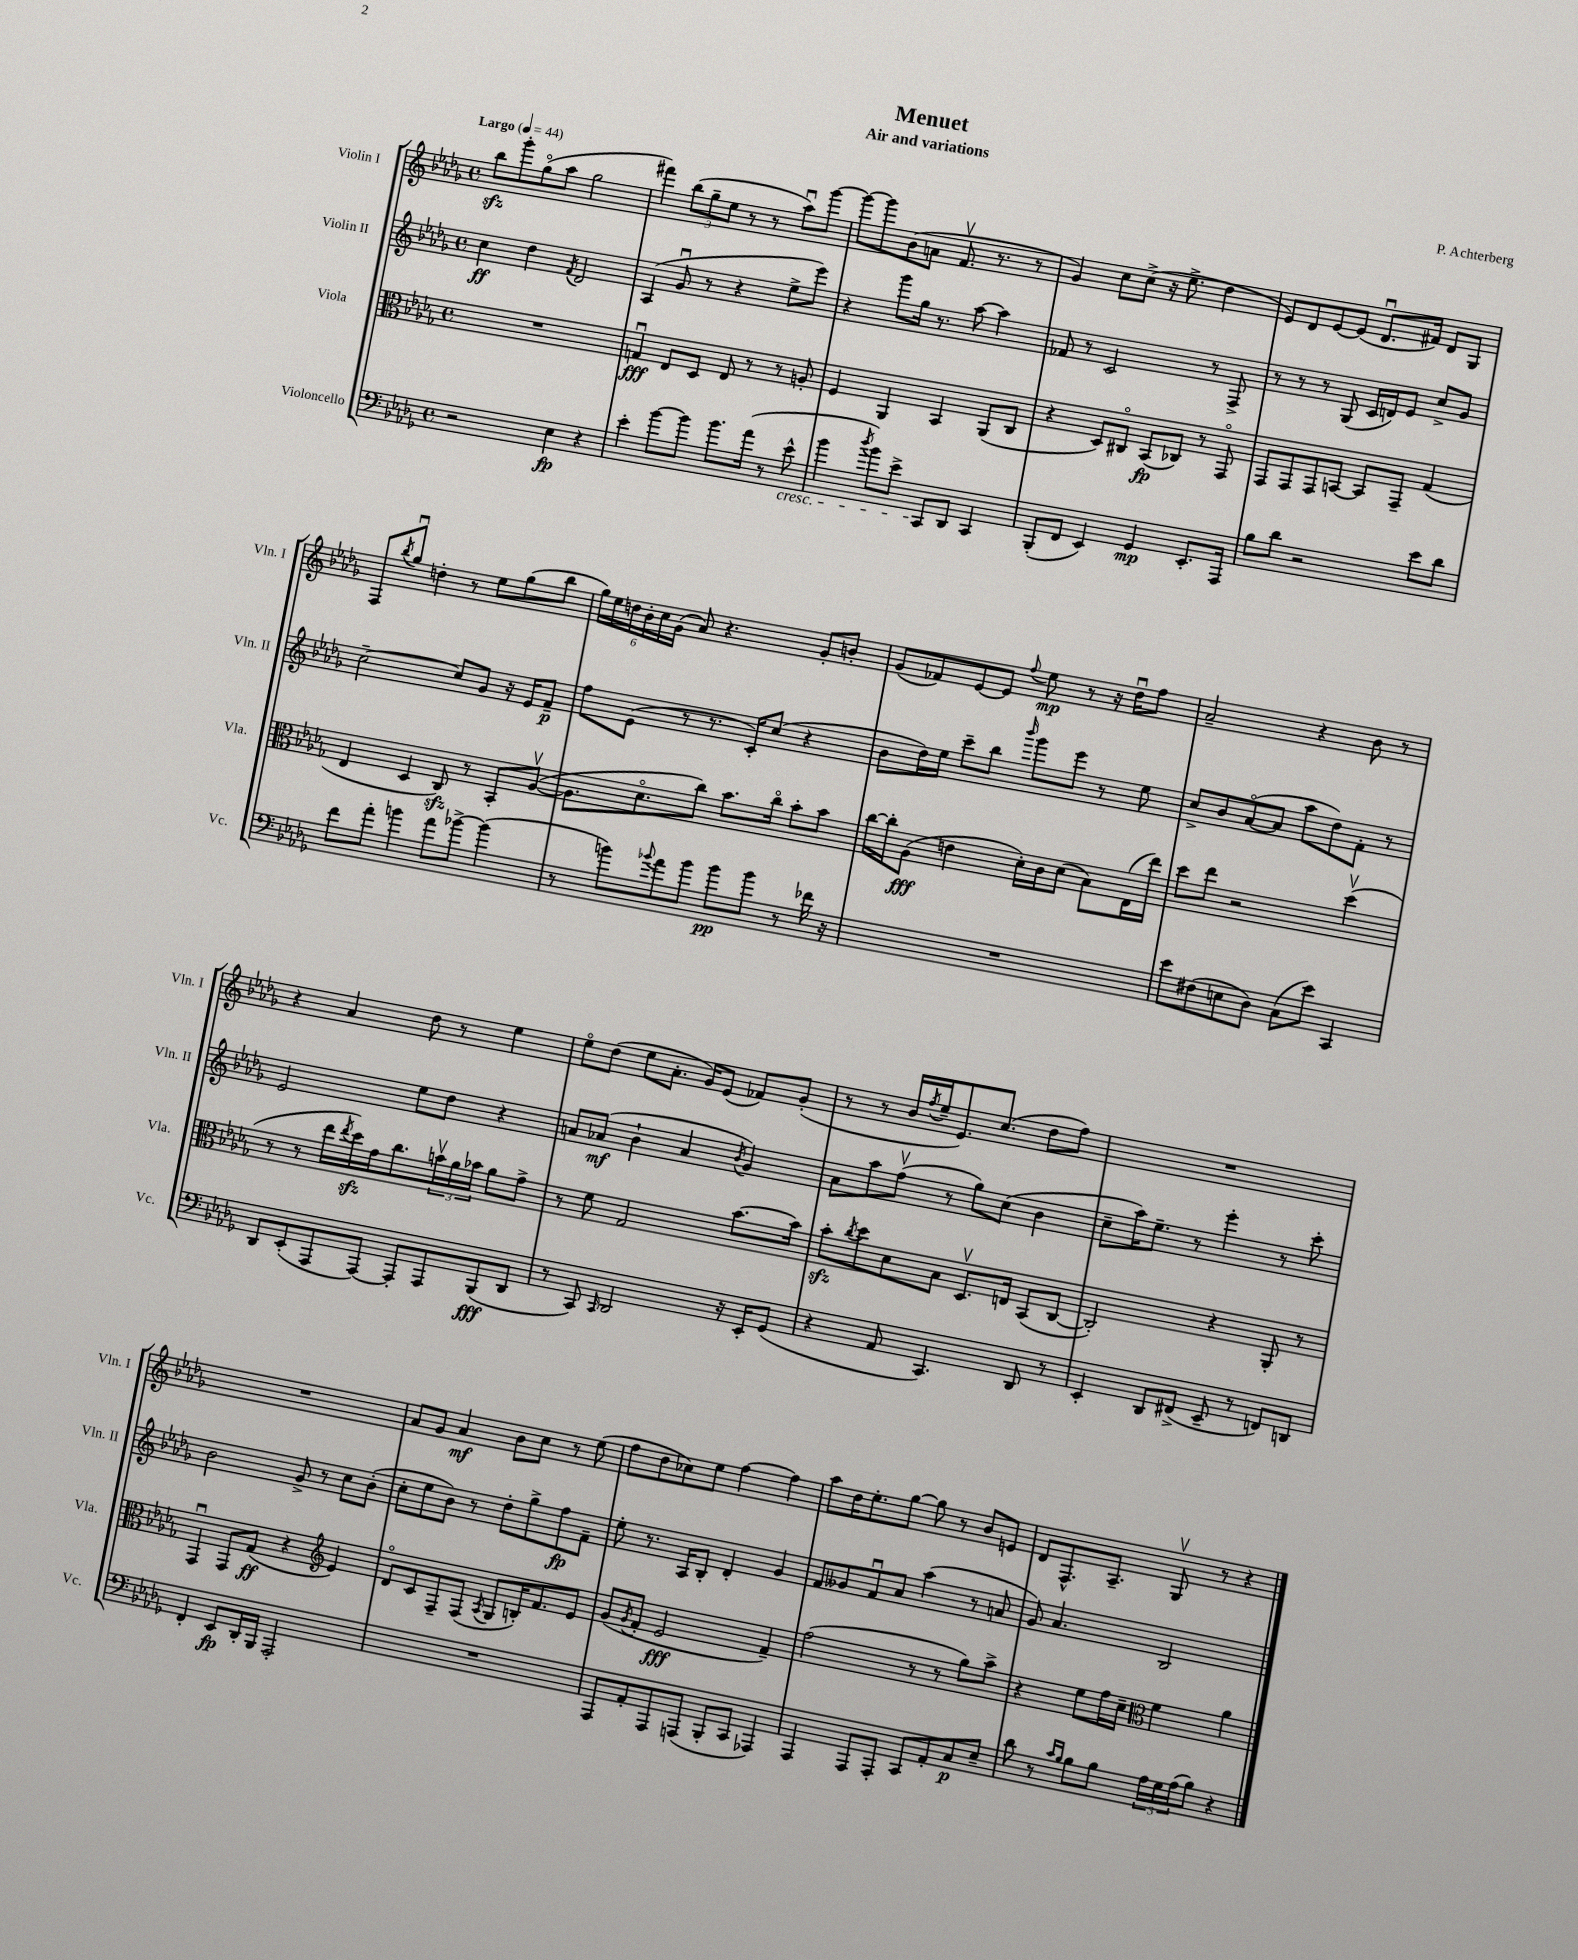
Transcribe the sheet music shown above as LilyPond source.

\header { title = "Menuet" composer = "P. Achterberg" subtitle = "Air and variations" }
<<
\new StaffGroup <<
\new Staff = "s0" \with { instrumentName = "Violin I" shortInstrumentName = "Vln. I" } {
    \clef treble \key des \major \defaultTimeSignature \time 4/4 \tempo "Largo" 4 = 44
    bes''8\sfz ges'''8-. ges''8\flageolet( aes''8 ges''2 |
    fis'''4) \tuplet 3/2 { bes''8( ges''8-- ees''8 } r8 r8 aes''8\downbow) ges'''8~ |
    ges'''8~ ges'''8 bes'8( a'8 f'8.\upbow r8. r8 |
    ges'4) c''8 c''8->( r16 ees''8.-> des''4 |
    ees'8) des'8 ees'8~ ees'8( des'8.\downbow fis'16) des'8 ges8 |
    f8 \acciaccatura { bes''8 } ges''8\downbow d''4-. r8 ees''8 ges''8( bes''8 |
    \tuplet 6/4 { ges''16) ees''16 d''16 bes'16-. c''16 ges'16( } aes'8) r4. ges'8-. b'8-. |
    ges'8( fes'8) ees'8~ ees'8 \appoggiatura { f''8 } ees''8\mp r8 r16 des''16\downbow f''8 |
    aes'2-- r4 bes'8 r8 |
    r4 aes'4 des''8 r8 ees''4 |
    ees''8\flageolet des''8( ees''8 aes'8.-. ges'16) ees'8( fes'8) ges'8-.( |
    r8 r8 bes'16 \acciaccatura { f''8 } ees''16-- ees'8.) c''8.( des''8 f''8) |
    R1 |
    R1 |
    aes'8 ges'8 aes'4\mf bes'8 c''8 r8 ees''8( |
    f''8 des''8 ces''8) ees''8 f''4~ f''4 |
    aes''8 des''16 ees''8.-. ges''8~ ges''8 r8 bes'8 e'8 |
    des'8 f8.-^ aes8.-- ges8\upbow r8 r4 \bar "|." |
}
\new Staff = "s1" \with { instrumentName = "Violin II" shortInstrumentName = "Vln. II" } {
    \clef treble \key des \major \defaultTimeSignature \time 4/4
    c''4\ff des''4 \acciaccatura { f'8 } des'2 |
    aes4( ges'8\downbow r8 r4 ees''8-> ees'''8) |
    r4 ges'''8 ges''16 r8. aes''8~ aes''4 |
    fes'8 r8 c'2 r8 f8-> |
    r8 r8 r8 ges8( c'16 d'16) ees'8 c''8-> ges'8 |
    c''2~-- c''8 ges'8 r16 ees'16 f'8--\p |
    f''8 ees'8( r8 r8. c'16-.) c''8( r4 |
    bes'8 des''16) ees''16 c'''8-- bes''8 \grace { bes'''16 } ges'''8 ees'''8 r8 ees''8 |
    c''8-> bes'8 aes'8~\flageolet( aes'8 aes''8 des''8) f'8-. r8 |
    ees'2 ees''8 des''8 r4 |
    a'8 aes'8\mf( bes'4-! aes'4 \acciaccatura { bes'8 } ges'4) |
    aes'8 aes''8 f''8\upbow( r8 ges''8) c''8( bes'4 |
    c''8-- aes''16) ees''8.-- r8 ees'''4-. r8 c'''8-. |
    bes'2 ges'8-> r8 c''8 bes'8-.( |
    c''8-. ees''8 bes'8) r8 des''8-. ges''8-> f''8\fp f'8-- |
    ees''8-. r8. aes16 bes8-. des'4-. ges'4 |
    f'8 geses'8 f'8\downbow aes'8 aes''4( r8 a'8 |
    ges'8) aes'4. bes2 \bar "|." |
}
\new Staff = "s2" \with { instrumentName = "Viola" shortInstrumentName = "Vla." } {
    \clef alto \key des \major \defaultTimeSignature \time 4/4
    R1 |
    g4\downbow\fff ees8 des8 ees8 r8 r8 a8-. |
    f4 aes,4 bes,4 aes,8( c8 |
    r4 des8) cis8\flageolet bes,8\fp( ces8) r8 ges,8\flageolet |
    ges,8 ges,8 ges,8 b,8~ b,8 ges,8-- ges4( |
    ees4 des4 c8\sfz) r8 bes,8-. aes8~\upbow( |
    aes8. des'8.\flageolet c''8) bes'8. c''16\flageolet bes'8-. bes'8 |
    c''16~ c''16-. aes8\fff( e'4 des'16-.) c'16 des'8( bes8) ees16( ees''16) |
    des''8 ees''8 r2 des''4\upbow( |
    r8 r8 ees''16 \acciaccatura { ees''8 } des''16\sfz) ges'16 c''8. \tuplet 3/2 { b'16\upbow aes'16 bes'16 } aes'8 ges'8-> |
    r8 f'8 ges2 bes'8.~ bes'16 |
    bes'8-.\sfz \acciaccatura { c''8 } des''8 des'8 bes8 des8.\upbow e16 bes,8( c8~ |
    c2-.) r4 aes,8-. r8 |
    ges,4\downbow ges,8 ges8\ff( r4 \clef treble ees'4) |
    des'8\flageolet c'8 f8-- f8( \acciaccatura { aes8 } ges8 b16-.) f'8. ees'8 |
    ges'8( \acciaccatura { ges'8 } f'8-. ees'2\fff f'4--) |
    f''2( r8 r8 ges''8) aes''8-> |
    r4 ees''8 f''16 c''16-- \clef alto f'4 aes'4 \bar "|." |
}
\new Staff = "s3" \with { instrumentName = "Violoncello" shortInstrumentName = "Vc." } {
    \clef bass \key des \major \defaultTimeSignature \time 4/4
    r2 ees4\fp r4 |
    ees'4-. bes'8~ bes'8 bes'8. aes'16( r8 ees'8-^\cresc |
    bes'4 \acciaccatura { des''8 } bes'8) ees'8-> c,8\! des,8 c,4 |
    bes,,8-.( f,8 ees,4) ges,4\mp ees,8.-. aes,,16 |
    bes8 des'8 r2 ees'8 des'8 |
    f'8 aes'8-. b'4 aes'8 bes'8~-> bes'4( |
    r8 b'8) \appoggiatura { bes'8 } aes'8 bes'8 bes'8\pp bes'8 r8 fes'16 r16 |
    R1 |
    ees'8 fis8( e8 des8) c8( ees'8) c,4 |
    des,8 ees,8-.( aes,,8 aes,,8~) aes,,8-. aes,,8 bes,,8\fff( des,8 |
    r8 c,8) \grace { c,16 } des,2 r16 ees,16-. ges,8( |
    r4 aes,8 c,4.) des,8 r8 |
    ees,4-. des,8 fis,8->( ees,8-- r8 f,8) d,8 |
    f,4-. ees,8\fp des,16-. bes,,16 aes,,2-. |
    R1 |
    aes,,8 aes,8-. aes,,8 a,,8( bes,,8-. c,8 aes,,4) |
    aes,,4 aes,,8 aes,,8-. c,8 aes,8-. c8\p ees8-- |
    des'8 r8 \grace { c'16 bes16 } bes8 bes8 \tuplet 3/2 { aes16 ges16 aes16( } bes8) r4 \bar "|." |
}
>>
>>
\layout { \context { \Score \remove "Bar_number_engraver" } }
